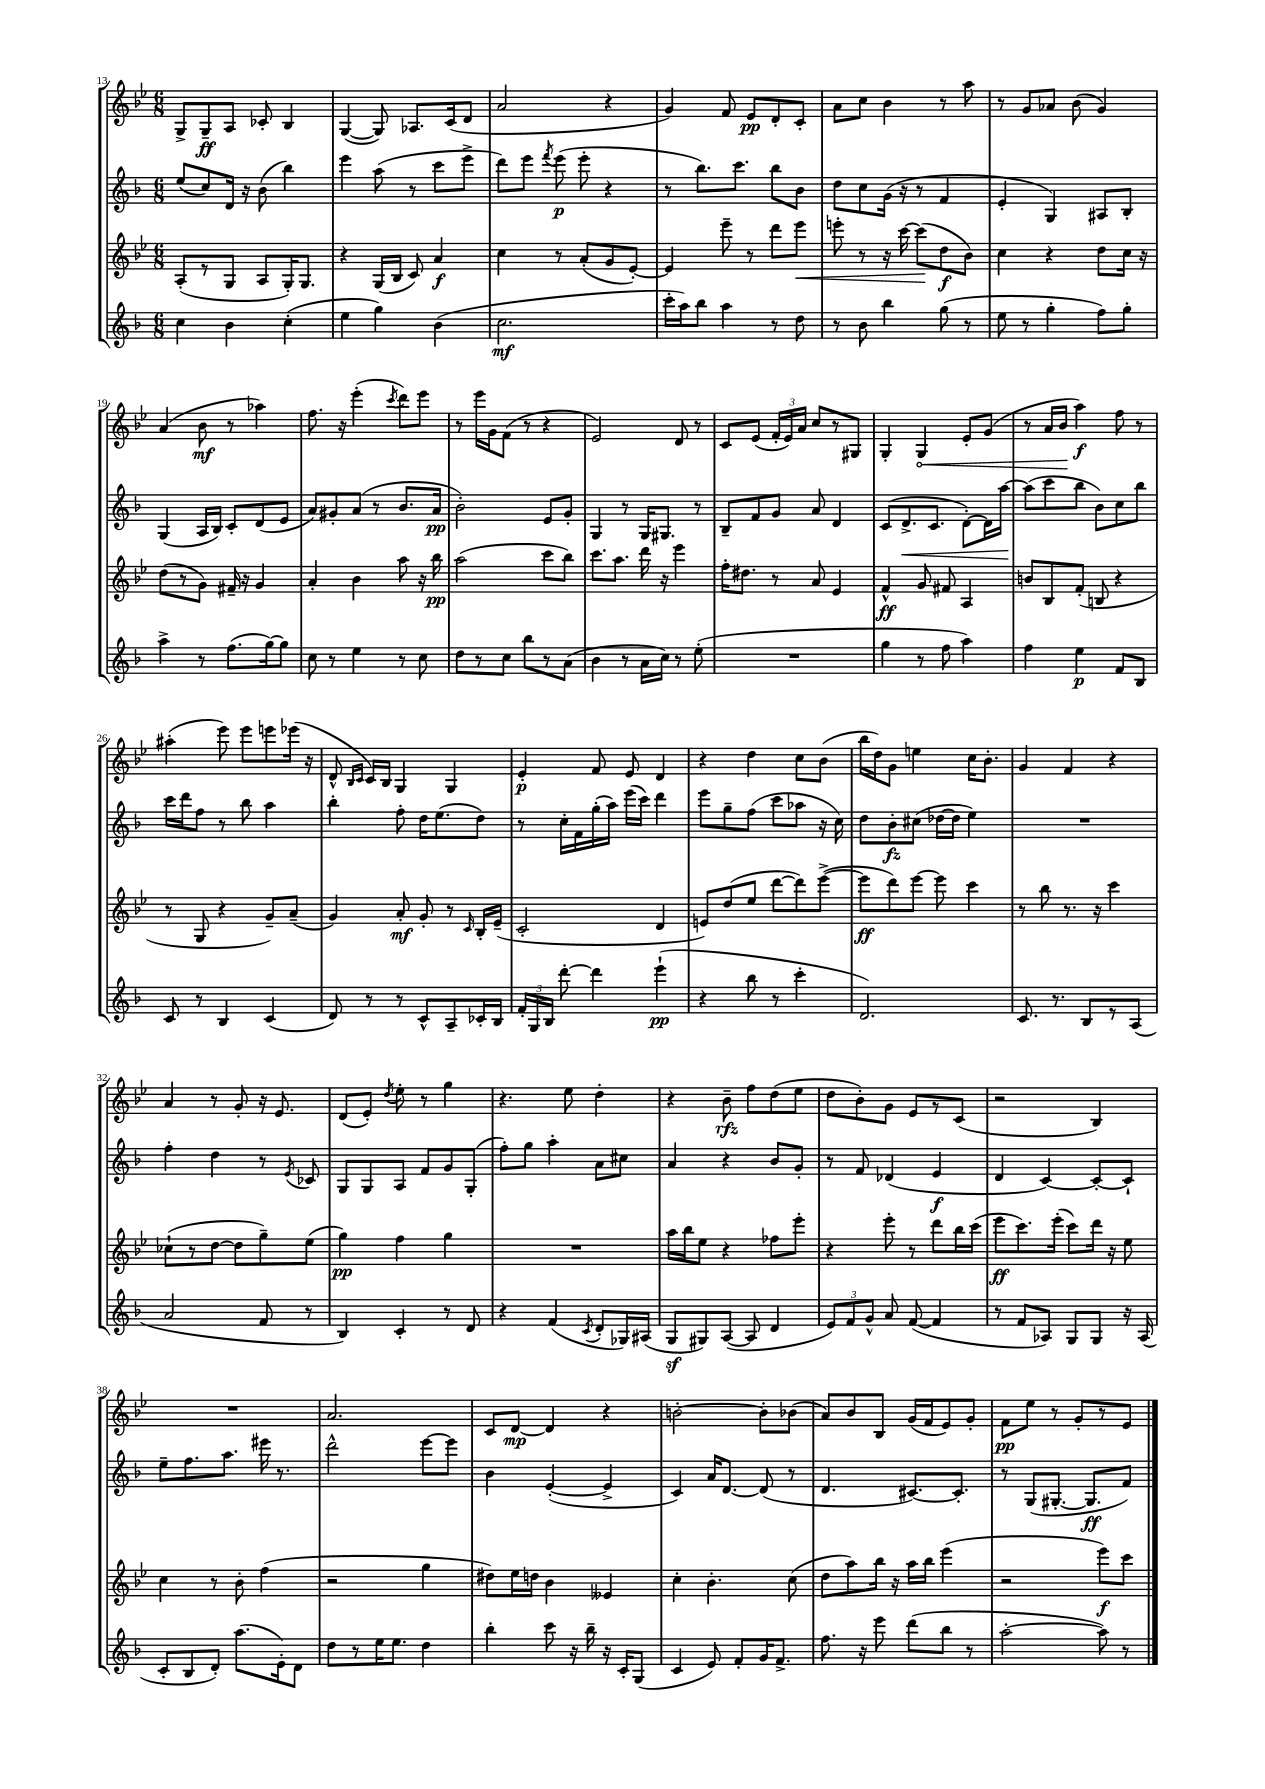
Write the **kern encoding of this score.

**kern	**kern	**kern	**kern
*staff4	*staff3	*staff2	*staff1
*clefG2	*clefG2	*clefG2	*clefG2
*k[b-]	*k[b-e-]	*k[b-]	*k[b-e-]
*M6/8	*M6/8	*M6/8	*M6/8
4cc	(8A'	(8ee	8G^
.	8r	8cc)	8G~
4b-	8G	16d	8A
.	.	16r	.
.	8A	(8b-	8c-'
(4cc'	16G')	4bb-)	4B-
.	8.G	.	.
=	=	=	=
4ee	4r	4eee	([4G
4gg)	(16G	(8aa	8G])
.	16B-	.	.
.	8c)	8r	8.A-
(4b-	4a	8ccc	.
.	.	.	(16c
.	.	8eee^	8d
=	=	=	=
2.cc	4cc	8ddd)	2a
.	.	8eee	.
.	.	8qfff	.
.	8r	(8eee	.
.	(8a'	8eee'	.
.	8g	4r	4r
.	[8e-')	.	.
=	=	=	=
16ccc'	4e-]	8r	4g)
16aa)	.	.	.
8bb-	.	8.bb-)	.
4aa	8eee-~	.	8f
.	.	8.ccc	.
.	8r	.	8e-
8r	8ddd	8bb-	8d'
8dd	8eee-	8b-	8c'
=	=	=	=
8r	8eee'	8dd	8a
8b-	8r	8cc	8cc
4bb-	16r	(16g	4b-
.	[16ccc	16r	.
.	(8ccc]	8r	.
(8gg	8dd	4f	8r
8r	8b-)	.	8aa
=	=	=	=
8ee	4cc	4e'	8r
8r	.	.	8g
4gg'	4r	4G)	8a-
.	.	.	(8b-
8ff)	8dd	8A#	4g)
8gg'	16cc	8B-'	.
.	16r	.	.
=	=	=	=
4aa^	(8dd	(4G	(4a
.	8r	.	.
8r	8g)	16A	8b-
.	.	16B-)	.
(8.ff	16f#~	8c'	8r
.	16r	.	.
.	4g	(8d	4aa-)
[16gg)	.	.	.
8gg]	.	8e	.
=	=	=	=
8cc	4a'	8a)	8.ff
8r	.	8g#'	.
.	.	.	16r
4ee	4b-	(8a	(4eee-'
.	.	8r	.
.	.	.	8qccc
8r	8aa	8.b-	8ddd)
8cc	16r	.	8eee-
.	16bb-	16a	.
=	=	=	=
8dd	(2aa	2b-')	8r
8r	.	.	16eee-
.	.	.	16g
8cc	.	.	(8f
8bb-	.	.	8r
8r	8ccc	8e	4r
(8a	8bb-)	8g'	.
=	=	=	=
4b-	8.ccc	4G	2e-)
.	8.aa	.	.
8r	.	8r	.
16a	16ddd	16G	.
16cc)	16r	8.G#	.
8r	4eee-	.	8d
(8ee'	.	8r	8r
=	=	=	=
2.r	16ff'	8B-~	8c
.	8.dd#	.	.
.	.	8f	(8e-
.	8r	8g	24f'
.	.	.	24e-)
.	.	.	24a
.	8a	8a	8cc
.	4e-	4d	8r
.	.	.	8G#
=	=	=	=
4gg	4f^^	(8c	4G'
.	.	8.d^	.
8r	8g	.	4G
.	.	8.c	.
8ff	8f#	.	.
4aa)	4A	[8d')	8e-'
.	.	16d]	(8g
.	.	[16aa	.
=	=	=	=
4ff	8b	(8aa]	8r
.	8B-	8ccc	16a
.	.	.	16b-
4ee	(8f'	8bb-	4aa)
.	8B	8b-)	.
8f	4r	8cc	8ff
8B-	.	8bb-	8r
=	=	=	=
8c	8r	16ccc	(4aa#'
.	.	16ddd	.
8r	8G	8ff	.
4B-	4r	8r	8eee-)
.	.	8bb-	8eee-
(4c	8g~)	4aa	8eee
.	(8a~	.	(16eee-
.	.	.	16r
=	=	=	=
8d)	4g)	4bb-'	8d^^
.	.	.	16qqB-
.	.	.	16qqc
8r	.	.	16c)
.	.	.	16B-
8r	8a'	8ff'	4G
8c^^	8g'	16dd	.
.	.	(8.ee	.
8A~	8r	.	4G
.	16qqc	.	.
16c-'	16B-'	8dd)	.
16B-	(16e-~	.	.
=	=	=	=
24f'	2c'	8r	4e-'
24G	.	.	.
24B-	.	.	.
[8ddd'	.	16cc'	.
.	.	16f	.
4ddd]	.	(16gg'	8f
.	.	16aa)	.
.	.	(16eee	8e-
.	.	16ccc)	.
(4eee`	4d	4ddd	4d
=	=	=	=
4r	8e)	8eee	4r
.	(8dd	8gg~	.
8bb-	8ee-	(8ff	4dd
8r	[8ddd	8ccc	.
4ccc'	8ddd])	8aa-	8cc
.	([8eee-^	16r	(8b-
.	.	16cc)	.
=	=	=	=
2.d)	8eee-]	8dd	16bb-
.	.	.	16dd)
.	8ddd)	8b-'	8g
.	[8eee-	(8cc#	4ee
.	8eee-]	[16dd-	.
.	.	16dd-]	.
.	4ccc	4ee)	16cc
.	.	.	8.b-'
=	=	=	=
8.c	8r	2.r	4g
.	8bb-	.	.
8.r	.	.	.
.	8.r	.	4f
8B-	.	.	.
.	16r	.	.
8r	4ccc	.	4r
(8A	.	.	.
=	=	=	=
2a	(8cc-`	4ff'	4a
.	8r	.	.
.	[8dd	4dd	8r
.	8dd]	.	8g'
8f	8gg~)	8r	16r
.	.	.	8.e-
.	.	8qe	.
8r	(8ee-	8c-	.
=	=	=	=
4B-)	4gg)	8G	(8d
.	.	8G	8e-')
.	.	.	8qdd
4c'	4ff	8A	8ee-'
.	.	8f	8r
8r	4gg	8g	4gg
8d	.	(8G'	.
=	=	=	=
4r	2.r	8ff')	4.r
.	.	8gg	.
(4f	.	4aa'	.
.	.	.	8ee-
8qc	.	.	.
8d'	.	8a	4dd'
16G-)	.	8cc#	.
(16A#	.	.	.
=	=	=	=
8G	16aa	4a	4r
.	16bb-	.	.
8G#)	8ee-	.	.
([8A	4r	4r	8b-~
8A]	.	.	8ff
4d	8ff-	8b-	(8dd
.	8eee-'	8g'	8ee-
=	=	=	=
12e)	4r	8r	8dd
12f	.	.	.
.	.	8f	8b-')
12g^^	.	.	.
8a	8eee-'	(4d-	8g
([8f	8r	.	8e-
4f]	8ddd	4e	8r
.	16bb-	.	(8c
.	(16ccc	.	.
=	=	=	=
8r	8eee-	4d	2r
8f	8.ccc)	.	.
8A-)	.	[4c)	.
.	(16eee-'	.	.
8G	8ccc)	.	.
8G	16ddd	8c'_	4B-)
.	16r	.	.
16r	8ee-	8c`]	.
(16A-	.	.	.
=	=	=	=
8c'	4cc	8ee~	2.r
8B-	.	8.ff	.
8d')	8r	.	.
.	.	8.aa	.
(8.aa	8b-'	.	.
.	(4ff	16eee#	.
16e')	.	8.r	.
8d	.	.	.
=	=	=	=
8dd	2r	2ddd^^	2.a
8r	.	.	.
16ee	.	.	.
8.ee	.	.	.
4dd	4gg	[8eee	.
.	.	8eee]	.
=	=	=	=
4bb-'	8dd#)	4b-	8c
.	16ee-	.	[8d
.	16dd	.	.
8ccc	4b-	([4e'	4d]
16r	.	.	.
16bb-~	.	.	.
16r	4e--	4e^]	4r
16c'	.	.	.
(8G	.	.	.
=	=	=	=
4c	4cc'	4c)	[2b'
8e)	4.b-'	16a	.
.	.	[8.d	.
8f'	.	.	.
16g	.	(8d]	8b']
8.f^	.	.	.
.	(8cc	8r	(8b-
=	=	=	=
8.ff	8dd	4.d	8a)
.	8aa)	.	8b-
16r	.	.	.
8eee	16bb-	.	8B-
.	16r	.	.
(8ddd	16aa	[8.c#)	(16g
.	16bb-	.	16f
8bb-	(4eee-	.	8e-)
.	.	8.c#']	.
8r	.	.	8g'
=	=	=	=
[2aa'	2r	8r	8f
.	.	(8G	8ee-
.	.	[8.G#'	8r
.	.	.	8g'
.	.	8.G#]	.
8aa])	8eee-)	.	8r
8r	8ccc	8f)	8e-
==	==	==	==
*-	*-	*-	*-
